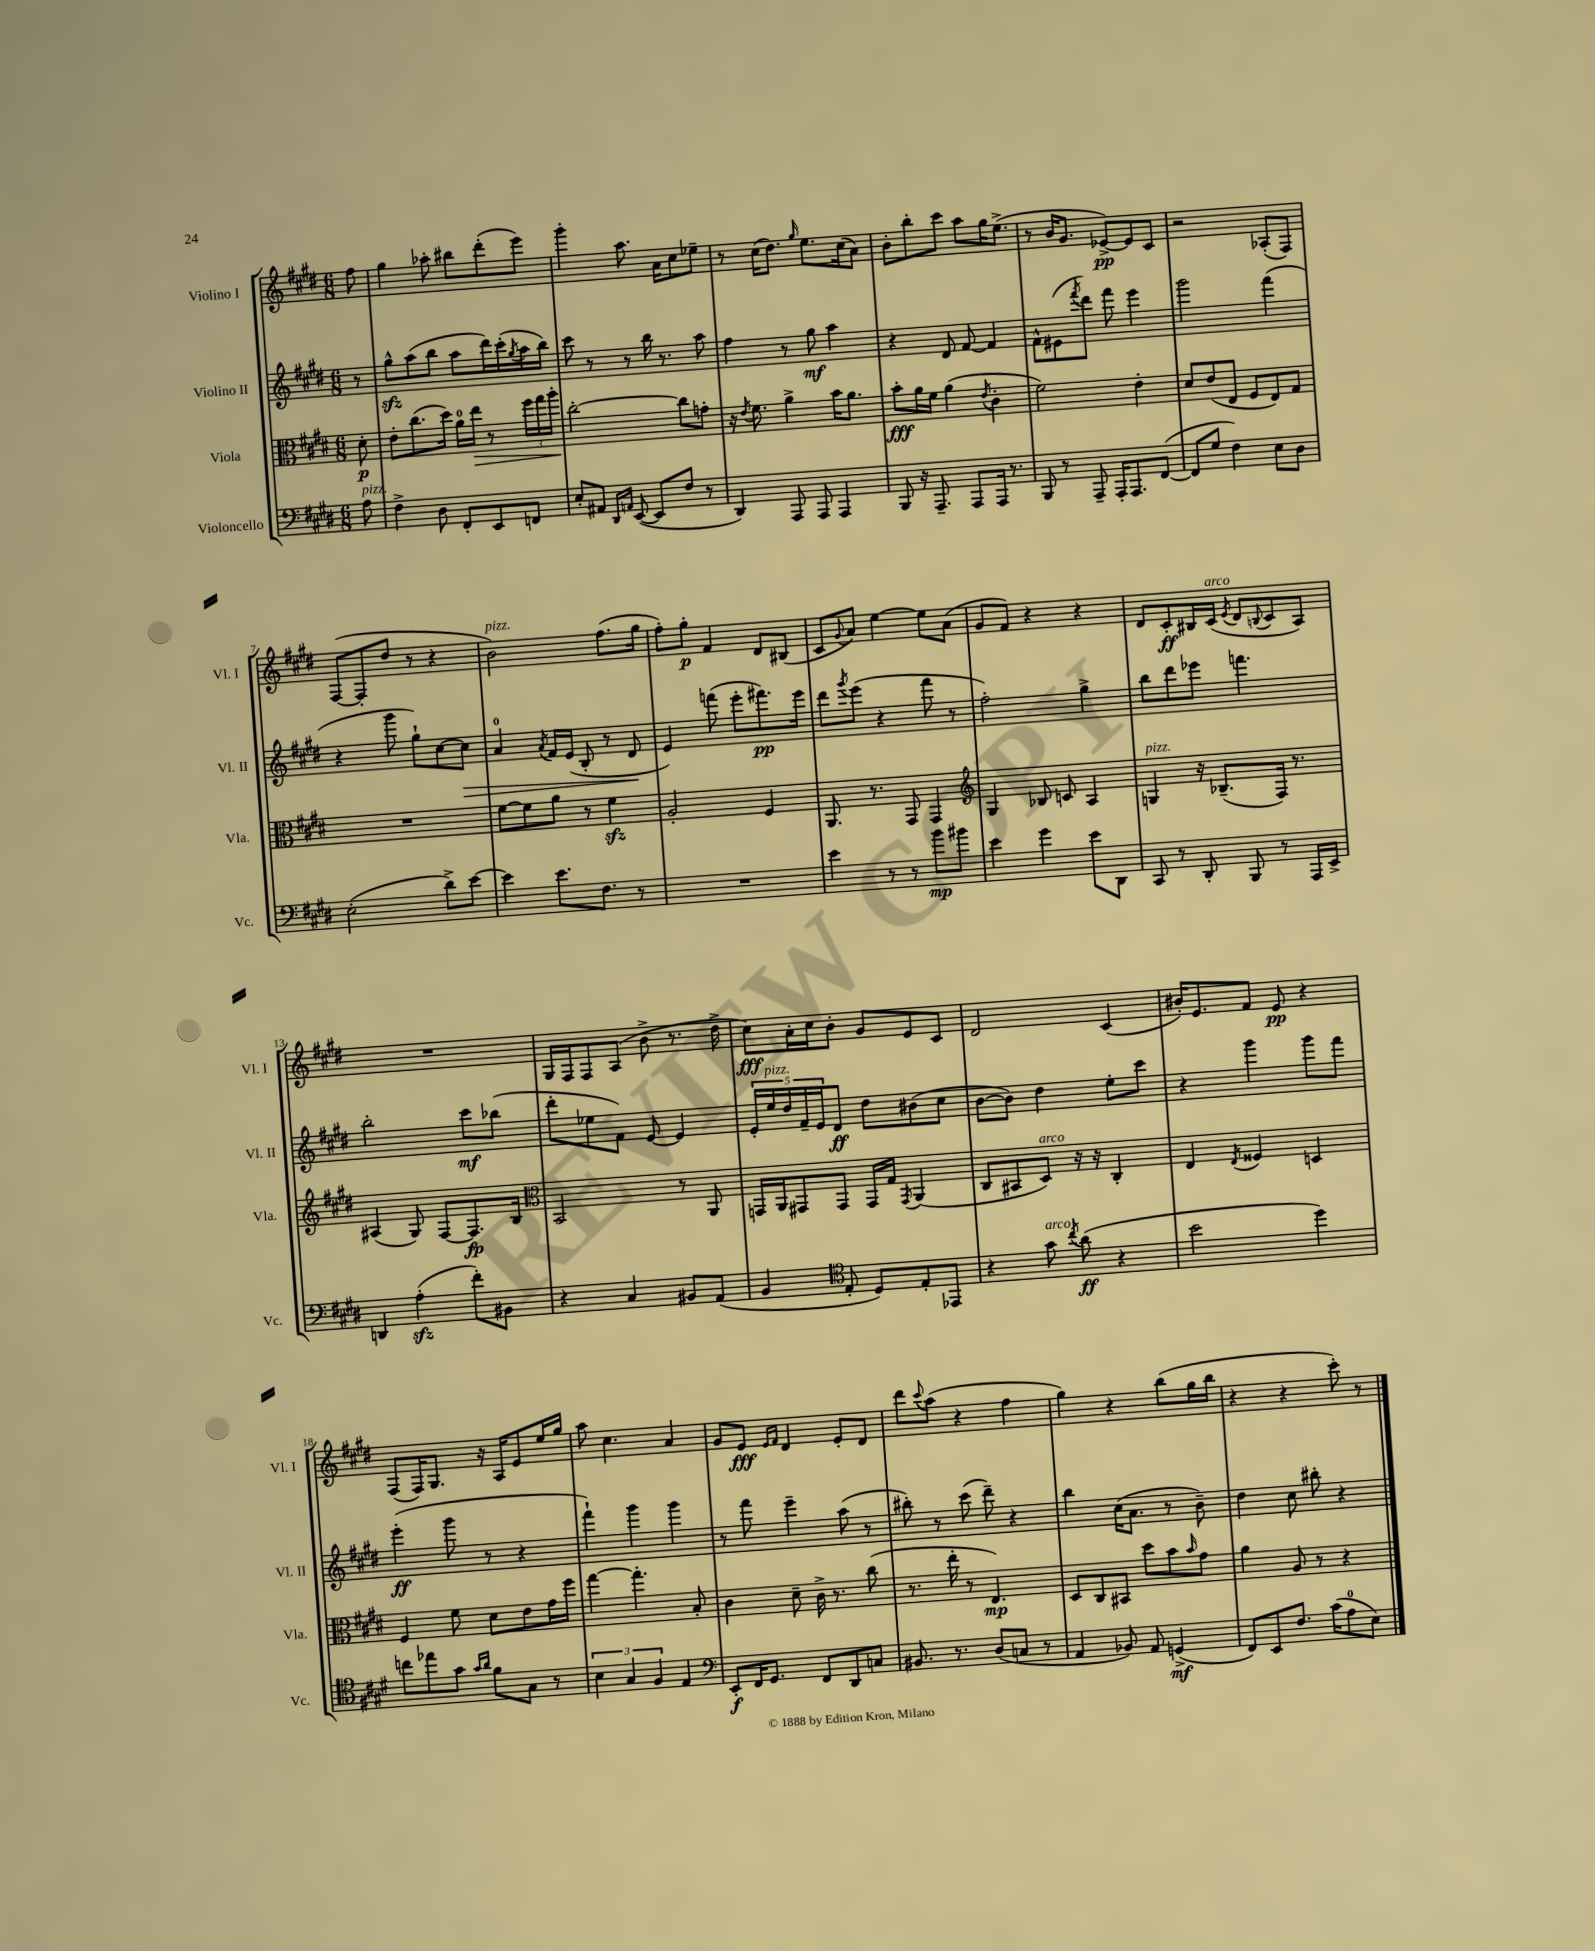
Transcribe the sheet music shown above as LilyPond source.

<<
\new StaffGroup <<
\new Staff = "s0" \with { instrumentName = "Violino I" shortInstrumentName = "Vl. I" } {
    \clef treble \key e \major \numericTimeSignature \time 6/8 \partial 8
    fis''8 |
    gis''4 aes''8-. bis''8 dis'''8-.( e'''8) |
    gis'''4-. a''8. a'16 cis''8 ees''8-- |
    r8 cis''16( dis''8.) \grace { gis''16 } e''8. cis''16( a'8) |
    b'8-. b''8-. cis'''8 a''8 gis''16 e''8.->( |
    r8 b'16 gis'8. ees'8~->\pp) ees'8 cis'8 |
    r2 aes8-.( fis8) |
    fis8~( fis8-. dis''8 r8 r4 |
    b'2^\markup { \italic "pizz." }) fis''8.( gis''16 |
    fis''8-.) gis''8-.\p fis'4 dis'8 bis8( |
    cis'8 \appoggiatura { gis'8 } a'8) e''4~ e''8 a'8( |
    gis'8 fis'8) r4 r4 |
    dis'8 cis'8-.\ff bis16 cis'16^\markup { \italic "arco" }( \acciaccatura { e'8 } dis'8 \appoggiatura { b8 } cis'8 a8) |
    R2. |
    gis16 fis16 fis8 a8( b'8-> r8. dis''16-> |
    cis''8\fff) a'16-. cis''16 b'8-. gis'8 e'8 cis'8 |
    dis'2 cis'4( |
    bis'16-.) e'8. fis'8 e'8\pp r4 |
    fis8( fis16) gis8. r16 a16 e'8 e''16 gis''16 |
    a''8 cis''4. a'4 |
    gis'8 e'8\fff \grace { e'16 fis'16 } dis'4 e'8-. dis'8 |
    dis'''8 \appoggiatura { cis'''8 } a''8( r4 fis''4 |
    gis''4) r4 b''8( gis''16 b''16 |
    r4 r4 cis'''8-.) r8 \bar "|." |
}
\new Staff = "s1" \with { instrumentName = "Violino II" shortInstrumentName = "Vl. II" } {
    \clef treble \key e \major \numericTimeSignature \time 6/8 \partial 8
    r8 |
    gis''8-^\sfz a''8( b''8 a''8 dis'''16) cis'''16-.( \acciaccatura { gis''8 } a''16 b''16) |
    cis'''8 r8 r8 b''16 r8. a''8 |
    fis''4 r8 gis''8\mf a''4 |
    r4 dis'8 fis'8~ fis'4 |
    fis'8-^ eis'8( \acciaccatura { fis'''8 } dis'''8) fis'''8 e'''4 |
    gis'''2 fis'''4( |
    r4 gis'''8 gis''8-!) cis''8~ cis''8\> |
    a'4-0 \acciaccatura { a'8 } fis'16 e'16( b8-. r8 dis'8\! |
    e'4) f'''8( e'''8-. fis'''8.\pp) e'''16 |
    dis'''8 \acciaccatura { gis'''8 } e'''8( r4 fis'''8 r8 |
    fis''2-.) gis''4-> |
    b''8 dis'''8 ees'''8 f'''4. |
    b''2-. cis'''8\mf bes''8( |
    dis'''8-. ees''8 fis'8) e'8~ e'4 |
    \tuplet 5/4 { e'16-. e''16^\markup { \italic "pizz." } dis''16 fis'16-- e'16 } dis'8\ff dis''8 bis'8( cis''8 |
    b'8~ b'8) dis''4 e''8-. cis'''8 |
    r4 gis'''4 gis'''8 fis'''8 |
    e'''4-.\ff( gis'''8 r8 r4 |
    fis'''4-!) gis'''4 gis'''4 |
    r8 fis'''8 e'''4-- a''8( r8 |
    bis''8-.) r8 cis'''8( dis'''8--) r4 |
    b''4 cis''16( a'8. r8 b'8--) |
    dis''4 cis''8 bis''8-. r4 \bar "|." |
}
\new Staff = "s2" \with { instrumentName = "Viola" shortInstrumentName = "Vla." } {
    \clef alto \key e \major \numericTimeSignature \time 6/8 \partial 8
    dis'8-.\p |
    e'8-. cis''8.( dis''16) a'16-0 e''16\> r8 \tuplet 3/2 { fis''16 gis''16 a''16-.\! } |
    cis''2~-. cis''8 g'8-. |
    r16 \acciaccatura { e'8 } fis'8. a'4-> b'16 a'8. |
    b'8-.\fff a'16 fis'16 a'4( \acciaccatura { e'8 } cis'4-. |
    fis'2) e'4-. |
    dis'8 e'8( e8 fis8 e8) gis8 |
    R2. |
    fis'8~ fis'8 a'8 r8 fis'4\sfz |
    a2-. fis4 |
    a,8. r8. gis,8 gis,4 |
    \clef treble gis4 bes8 c'8 a4 |
    g4^\markup { \italic "pizz." } r16 bes8.--( fis16) r8. |
    ais4( gis8) fis8~ fis8.\fp b16 |
    \clef alto b,2 r8 a,8 |
    g,16 a,16 gis,8 gis,8 gis,16 gis16 \acciaccatura { gis,8 } a,4( |
    cis8 bis,8 dis8^\markup { \italic "arco" }) r16 r16 cis4-. |
    e4 \acciaccatura { e8 } fisis4 d4 |
    fis4 fis'8 dis'8 e'8 gis'16 fis''16 |
    gis''4~ gis''4.-. b8-. |
    cis'4 dis'8-- cis'16-> r8. cis''8( |
    r8. e''16-. r8 e4.\mp) |
    dis8 cis8 bis,8 dis''8 b'8 \grace { b'16 } gis'8 |
    a'4 a8 r8 r4 \bar "|." |
}
\new Staff = "s3" \with { instrumentName = "Violoncello" shortInstrumentName = "Vc." } {
    \clef bass \key e \major \numericTimeSignature \time 6/8 \partial 8
    a8^\markup { \italic "pizz." } |
    fis4-> dis8 fis,8-. e,8 f,8 |
    e8-. ais,8 \grace { dis,16 a,16 } e,8~( e,8 fis8 r8 |
    dis,4) a,,8 a,,8 a,,4 |
    b,,8 r16 a,,8.-- a,,8 a,,16 r8. |
    b,,8 r8 a,,8-- a,,16-. a,,8. fis,8~( |
    fis,8 gis8 fis4) e8 dis8 |
    e2-.( dis'8->) e'8~ |
    e'4 e'8. fis8. r8 |
    R2. |
    e'4 r8 r8 b'8\mp bis'8 |
    e'4 gis'4 e'8 dis,8 |
    cis,8 r8 dis,8-. b,,8 r8 a,,16 e,16-> |
    d,4 a4-.\sfz( fis'8-.) bis,8 |
    r4 cis4 bis,8 a,8( |
    b,4 \clef tenor e8-. dis8) e8-. ees,8 |
    r4 gis'8^\markup { \italic "arco" } \acciaccatura { cis''8 } a'8\ff( r4 |
    b'2 dis''4) |
    c''8 ees''8 gis'8 \grace { gis'16 a'16 } fis'8 gis8 r8 |
    \tuplet 3/2 { b4 gis4 fis4 } e4 |
    \clef bass e,8-.\f fis,16 gis,8. fis,8 dis,8 c8 |
    bis,8. r8. dis8( c8 r8 |
    a,4 bes,8) a,8 g,4->\mf( |
    fis,8) e,8 fis8. cis'16( a8-0 e8) \bar "|." |
}
>>
>>
